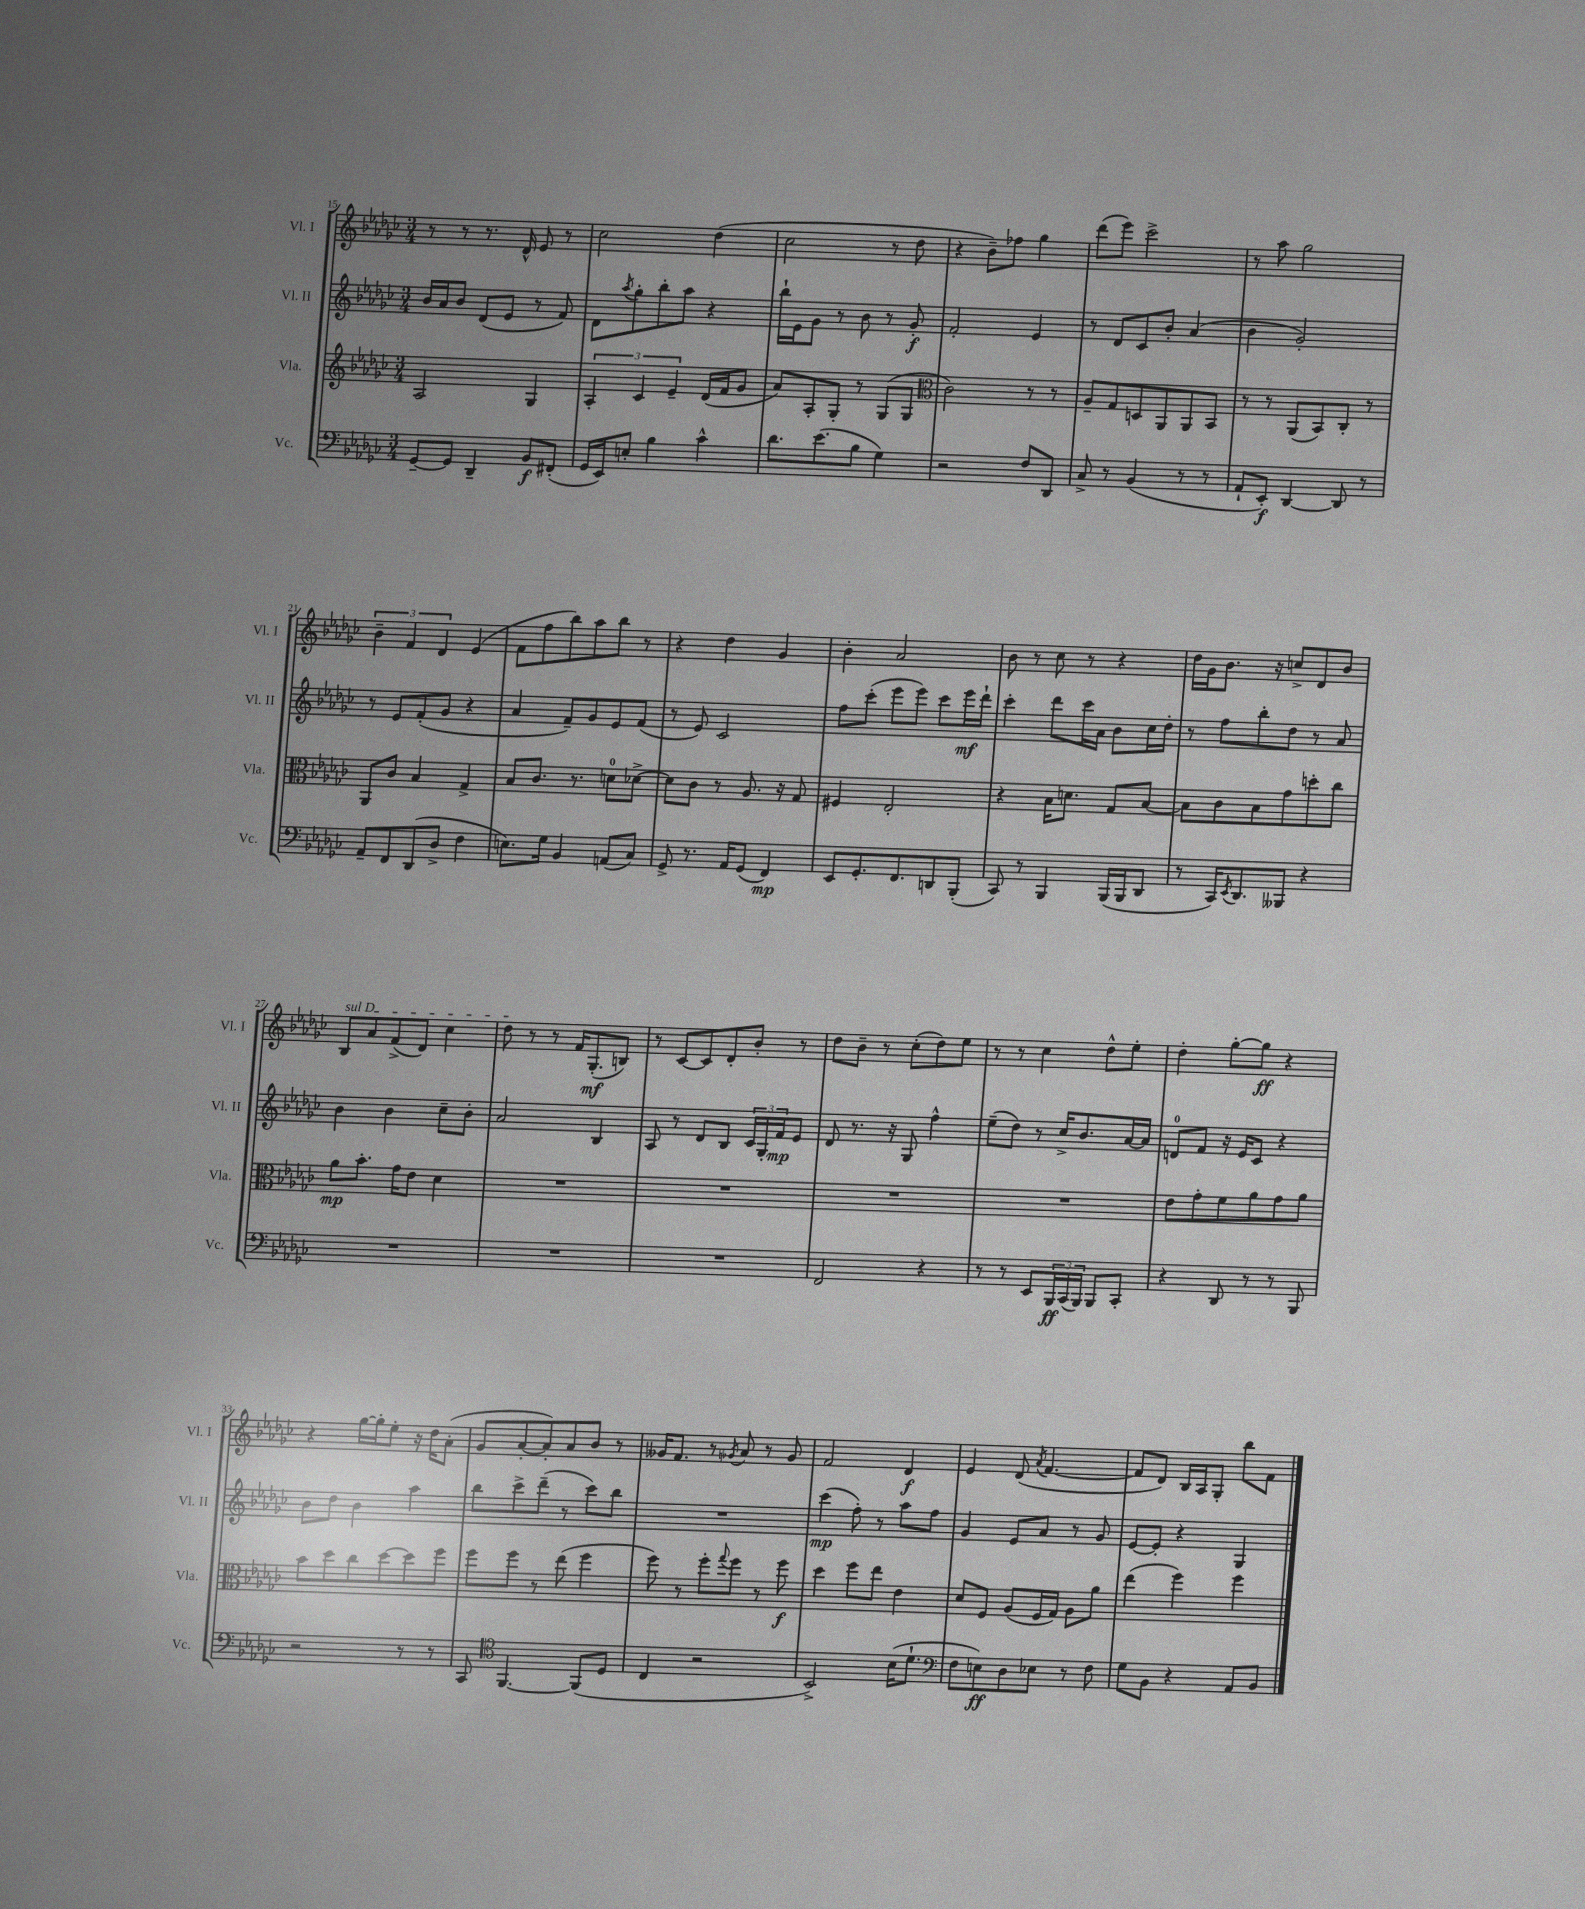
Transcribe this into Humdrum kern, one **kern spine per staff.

**kern	**kern	**kern	**kern
*staff4	*staff3	*staff2	*staff1
*clefF4	*clefG2	*clefG2	*clefG2
*k[b-e-a-d-g-c-]	*k[b-e-a-d-g-c-]	*k[b-e-a-d-g-c-]	*k[b-e-a-d-g-c-]
*M3/4	*M3/4	*M3/4	*M3/4
[8GG-~	2A-	16b-	8r
.	.	16a-	.
8GG-]	.	8b-	8r
4DD-~	.	(8d-	8.r
.	.	8e-	.
.	.	.	16d-^^
8BB-	4G-	8r	8e-
(8FF#'	.	8f)	8r
=	=	=	=
16GG-	6A-'	8d-	2cc-
16EE-)	.	.	.
.	.	8qaa-	.
8E'	.	8gg-'	.
.	6c-	.	.
4B-	.	8bb-'	.
.	6e-~	.	.
.	.	8aa-	.
4c-^^	(16d-	4r	(4dd-
.	16f	.	.
.	8g-	.	.
=	=	=	=
8.d-	8a-)	16bb-`	2cc-
.	.	16e-	.
.	8A-'	8g-	.
(8.e-	.	.	.
.	8G-'	8r	.
8B-	8r	8b-	.
4G-)	(8G-	8r	8r
.	8G-	8g-'	8dd-
=	=	=	=
*	*clefC3	*	*
2r	2c-)	2f'	4r
.	.	.	8b-~)
.	.	.	8ff-
8F	8r	4e-	4gg-
8DD-	8r	.	.
=	=	=	=
8C-^	8A-~	8r	(8ddd-
8r	8G-	8d-	8eee-)
(4BB-	8D	8c-	2ccc-^
.	8AA-	8b-'	.
8r	8AA-	(4a-	.
8r	8BB-	.	.
=	=	=	=
8AA-`	8r	4b-	8r
8EE-')	8r	.	8aa-
[4DD-	(8AA-	2g-')	2gg-
.	8BB-)	.	.
8DD-]	8C-'	.	.
8r	8r	.	.
=	=	=	=
8AA-~	8AA-	8r	6b-~
8FF	8c-	8e-	.
.	.	.	6f
(8DD-	4B-	(8f'	.
.	.	.	6d-
8D-^	.	8g-	.
4F	4G-^	4r	(4e-
=	=	=	=
8.E)	8B-	4a-	8f
.	8.c-	.	8ff
16G-	.	.	.
4BB-	.	8f~)	8bb-)
.	8.r	.	.
.	.	8g-	8aa-
(8AA	8d	8e-	8bb-
8C-)	[8d-^	(8f	8r
=	=	=	=
8GG-^	8d-]	8r	4r
8.r	8c-	8e-)	.
.	8r	2c-	4dd-
16AA-	.	.	.
(8GG-	8.A-	.	.
4FF)	.	.	4g-
.	16r	.	.
.	8G-	.	.
=	=	=	=
8EE-	4F#	8ff	4b-'
8.GG-'	.	(8ccc-'	.
.	2E-'	8eee-	2a-
8.FF	.	.	.
.	.	8eee-)	.
8DD	.	8ccc-	.
(8BBB-'	.	16eee-	.
.	.	16ddd-`	.
=	=	=	=
8CC-)	4r	4ccc-'	8b-
8r	.	.	8r
4BBB-	16B-	8ddd-	8cc-
.	8.d	.	.
.	.	16ccc-	8r
.	.	16a-	.
(16BBB-	8G-	8b-	4r
16BBB-	.	.	.
8DD-	[8B-	16cc-	.
.	.	16dd-'	.
=	=	=	=
8r	8B-]	8r	16dd-
.	.	.	16g-
16CC-)	8c-	8ff	8.b-
8qEE-	.	.	.
8.DD-	.	.	.
.	8B-	8bb-'	.
.	.	.	16r
8BBB--	8g-	8dd-	8cc^
4r	8dd'	8r	8d-
.	8cc-	8a-	8b-
=	=	=	=
2.r	8a-	4b-	8B-
.	8.b-'	.	8a-
.	.	4b-	(8f^
.	16g-	.	.
.	8e-	.	8d-)
.	4d-	8cc-~	4cc-
.	.	8b-'	.
=	=	=	=
2.r	2.r	2a-	8dd-
.	.	.	8r
.	.	.	8r
.	.	.	16f
.	.	.	(8.G-'
.	.	4B-	.
.	.	.	8B)
=	=	=	=
2.r	2.r	8A-	8r
.	.	8r	[8c-
.	.	8d-	8c-]
.	.	8B-	8d-'
.	.	24c-	8b-'
.	.	24G-'	.
.	.	24f	.
.	.	8e-	8r
=	=	=	=
2FF	2.r	8d-	8dd-
.	.	8.r	8b-~
.	.	.	8r
.	.	16r	.
.	.	8G-	(8cc-'
4r	.	4ff^^	8dd-)
.	.	.	8ee-
=	=	=	=
8r	2.r	(8ee-~	8r
8r	.	8dd-)	8r
8EE-	.	8r	4cc-
24BBB-	.	16cc-^	.
(24CC-	.	.	.
.	.	8.b-	.
24BBB-)	.	.	.
8BBB-	.	.	8dd-^^
8CC-'	.	[16a-	8ee-'
.	.	16a-]	.
=	=	=	=
4r	8e-	8d	4dd-'
.	8g-'	8f	.
8DD-	8f	16r	[8gg-'
.	.	16e-	.
8r	8a-	8c-	8gg-]
8r	8g-	4r	4r
8BBB-	8a-	.	.
=	=	=	=
2r	8b-	8b-	4r
.	8dd-	8dd-	.
.	8cc-	4b-	[16gg-
.	.	.	16gg-']
.	[8dd-	.	8ee-'
8r	8dd-]	4aa-	16r
.	.	.	16dd-
8r	8ff	.	(8a-'
=	=	=	=
8CC-	8ff	8bb-	8g-
*clefC4	*	*	*
[4.FF	8ff	8ccc-^	[8a-'
.	8r	(8ddd-~	8a-'])
.	(8ee-	8r	8a-
(8FF]	4ff	8ccc-)	8b-
8D-	.	8bb-	8r
=	=	=	=
4C-	8ff)	2.r	16g--
.	.	.	8.f
.	8r	.	.
2r	8ff'	.	8r
.	8qqgg-	.	8qg-
.	8ff	.	8a-
.	8r	.	8r
.	8ff	.	8g-
=	=	=	=
2BB-^)	4dd-	(4ccc-	2f
.	8ff	8ff')	.
.	8ee-	8r	.
(16B-	4e-	8aa-	4d-
8.d-`	.	.	.
.	.	8ff	.
=	=	=	=
*clefF4	*	*	*
8F	8d-	4g-	4e-
8E)	8F	.	.
8D-	(8A-	8e-	(8d-
.	.	.	8qa-
8E-	16F	8a-	[4.f
.	16G-)	.	.
8r	8A-	8r	.
8F	8a-	8g-	.
=	=	=	=
8G-	(4ee-	[8e-	8f]
8BB-	.	8e-']	8d-)
4r	4ff)	4r	16B-
.	.	.	16A-
.	.	.	8G-'
8AA-	4ff	4G-	8bb-
8BB-	.	.	8f
==	==	==	==
*-	*-	*-	*-
